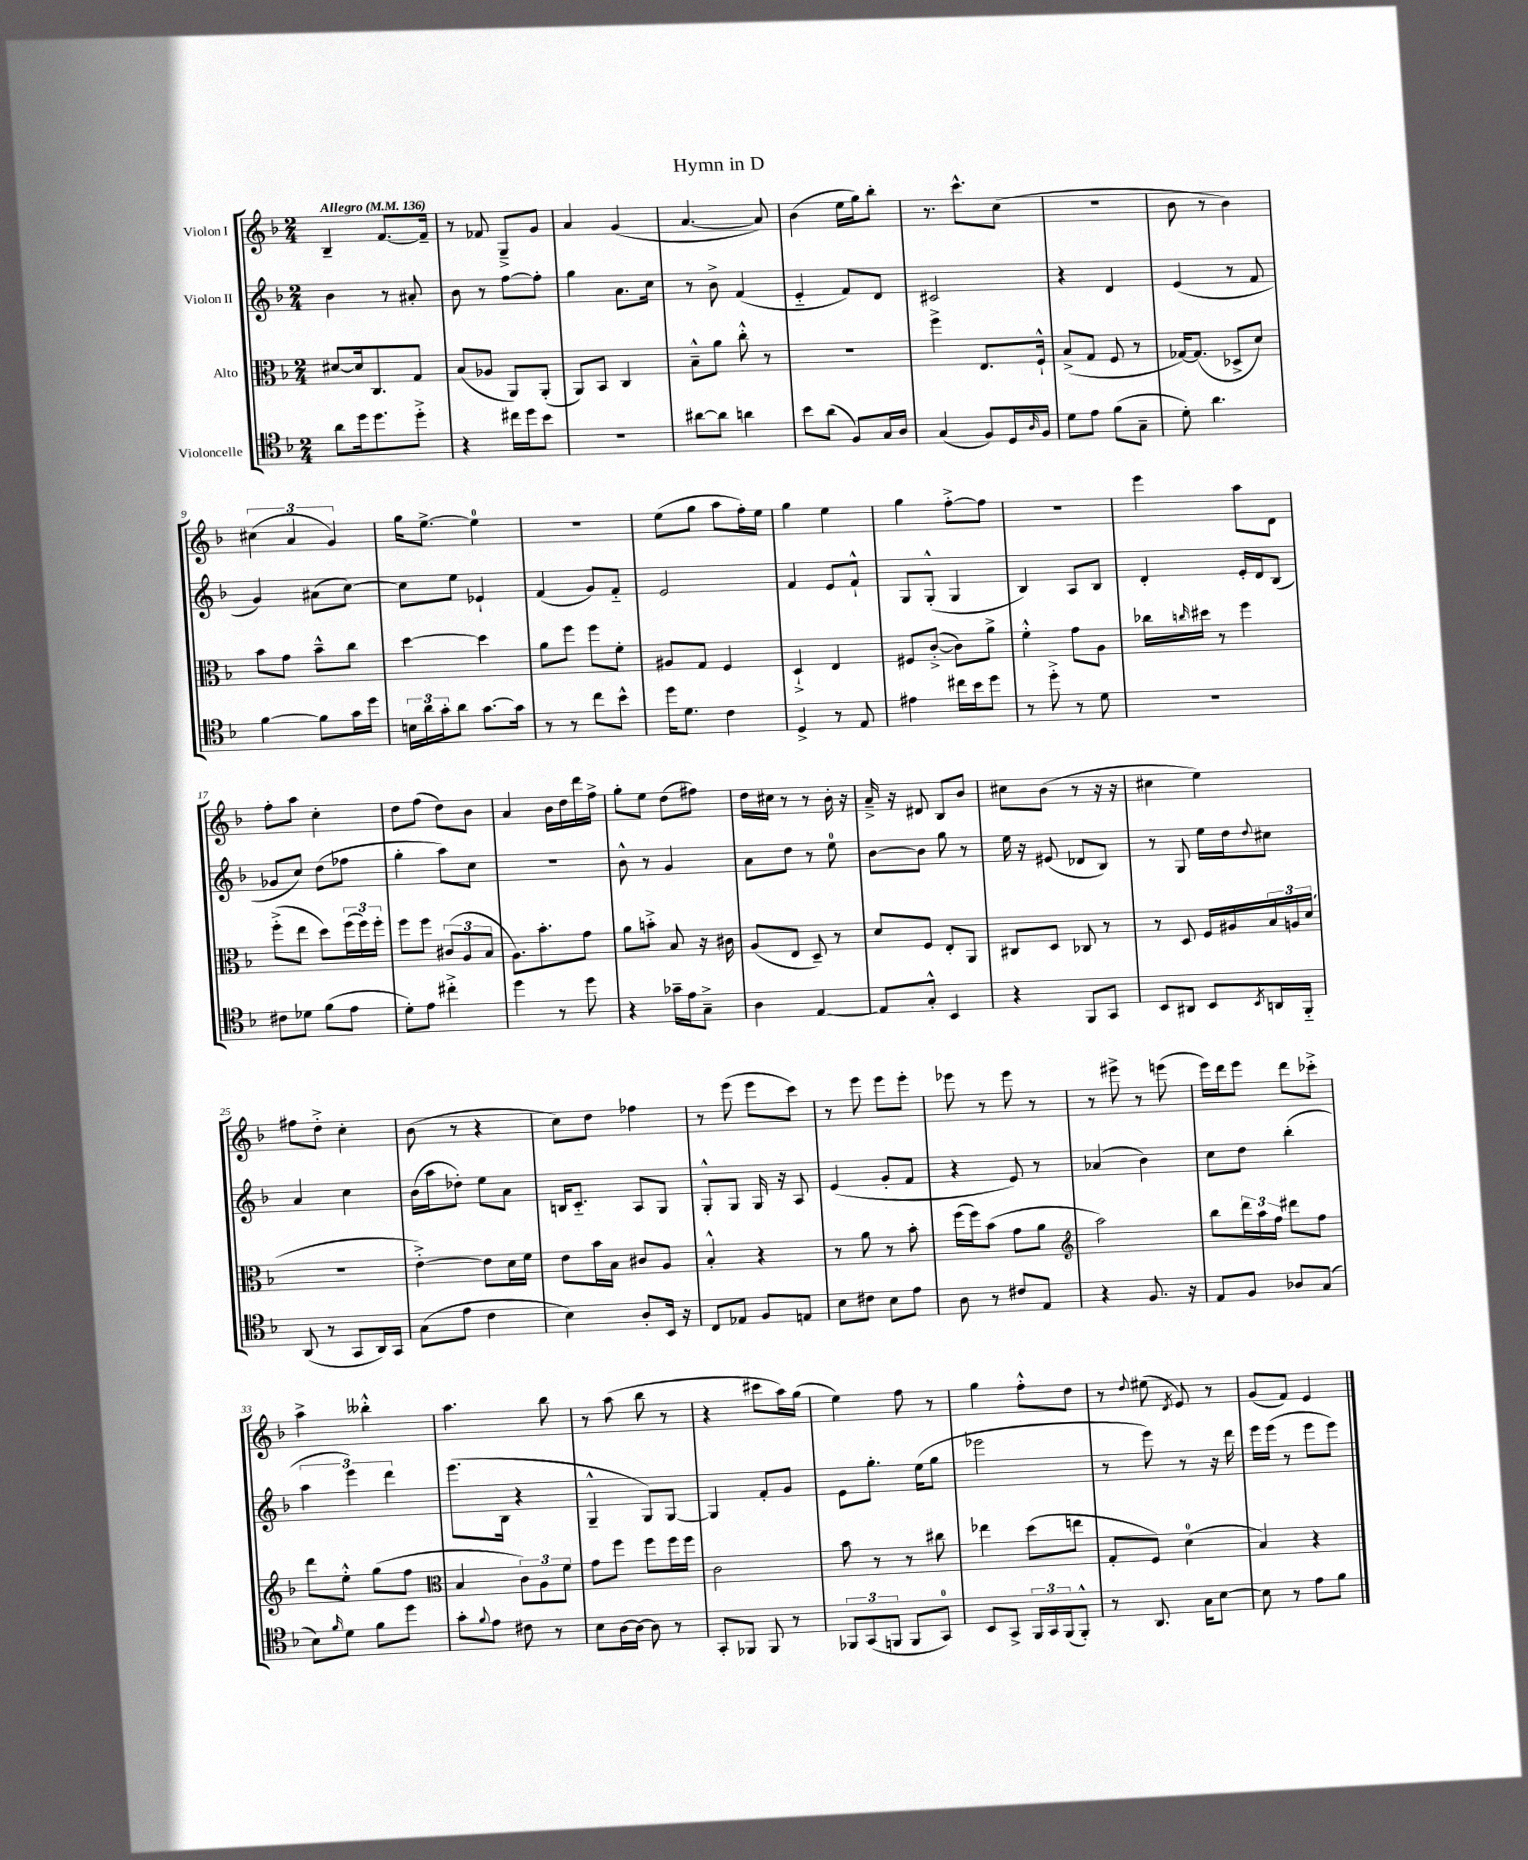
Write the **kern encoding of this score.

**kern	**kern	**kern	**kern
*part4	*part3	*part2	*part1
*staff4	*staff3	*staff2	*staff1
*I"Violoncelle	*I"Alto	*I"Violon II	*I"Violon I
*clefC4	*clefC3	*clefG2	*clefG2
*k[b-]	*k[b-]	*k[b-]	*k[b-]
*M2/4	*M2/4	*M2/4	*M2/4
*MM136	*MM136	*MM136	*MM136
=1	=1	=1	=1
!	!	!	!LO:TX:a:B:t=Allegro
8a\L	[8d#X/L	4b-\	4B-~/
16dd\k	16d#/k]	.	.
8.dd\	8.C/	.	.
.	.	8r	[8.f/L
8dd'^\J	8G/J	8a#X'/	.
.	.	.	16f~/Jk]
=2	=2	=2	=2
4r	(8B-/L	8b-\	8r
.	8A-X/J	8r	8f-X/
16cc#X\LL	8AA/L)	[8ff\L	8G~^/L
16dd\J	.	.	.
8b-\J	(8AA'/J	8ff'\J]	8g/J
=3	=3	=3	=3
2r	8AA/L)	4gg\	4a/
.	8BB-/J	.	.
.	4C/	8.a\L	(4g/
.	.	16cc\Jk	.
=4	=4	=4	=4
[8a#X\L	8B-~^^\L	8r	[4.a/
8a#\J]	8a\J	8b-^\	.
4an\	8cc'^^\	(4f/	.
.	8r	.	8a/])
=5	=5	=5	=5
8b-\L	2r	4e/	(4b-\
(8a\J	.	.	.
8F/L)	.	8f/L)	16ee\LL
.	.	.	16gg\J)
16G/L	.	8d/J	8bb-'\J
16A/JJ	.	.	.
=6	=6	=6	=6
(4G/	4ff^\	2c#X/	8.r
.	.	.	8.ccc^^\L
8F/L)	8.E/L	.	.
16D/L	.	.	(8cc\J
16qqA/	.	.	.
16F/JJ	16F`^^/Jk	.	.
=7	=7	=7	=7
8d\L	(8B-^/L	4r	2r
8e\J	8G/J	.	.
(8f\L	8F/	4d/	.
8G~\J	8r	.	.
=8	=8	=8	=8
8d'\)	[16G-X/KL)	(4e/	8b-\
.	(8.G-/J]	.	.
4.a\	.	.	8r
.	8D-X^/L	8r	4b-\)
.	8d/J)	8f/	.
!!LO:LB:g=z
=9	=9	=9	=9
[4f\	8b-\L	4g/)	(6cc#X\
.	8g\J	.	.
.	.	.	6a/
8f\L]	8b-~^^\L	(8a#X\L	.
.	.	.	6g/)
16g\L	8cc\J	[8cc\J)	.
16dd\JJ	.	.	.
=10	=10	=10	=10
24Bn\LL	[4dd\	8cc\L]	16gg\KL
24a\	.	.	.
.	.	.	[8.ee^\J
24g'\J	.	.	.
8a\J	.	8ee\J	.
[8.g\L	4dd\]	4e-X`/	4ee\]
16g\Jk]	.	.	.
=11	=11	=11	=11
8r	8a\L	(4f/	2r
8r	8ff\J	.	.
8cc\L	8ff\L	8g/L)	.
8b-^^\J	8f'\J	8f/J	.
=12	=12	=12	=12
16dd\KL	8A#X/L	2e/	(8ee\L
8.d\J	.	.	.
.	8G/J	.	8gg\J
4c\	4F/	.	8aa\L
.	.	.	16ff'\L)
.	.	.	16ee\JJ
=13	=13	=13	=13
4D^/	4D`^/	4f/	4gg\
8r	4E/	8e/L	4ee\
8E/	.	8f`^^/J	.
=14	=14	=14	=14
4e#X\	8F#X/L	8G/L	4gg\
.	([8c'^/J	(8G'^^/J	.
16cc#X\LL	8c\L])	4G/	[8ff'^\L
16b-\J	.	.	.
8dd\J	8a^\J	.	8ff\J]
=15	=15	=15	=15
8r	4f'^^\	4B-/)	2r
8dd'^\	.	.	.
8r	8g\L	8A/L	.
8d\	8A\J	8B-/J	.
=16	=16	=16	=16
2r	16cc-X\LL	4d'/	4eee\
.	16qqccn/	.	.
.	16dd#X\JJ	.	.
.	8r	.	.
.	4ff\	16e'/LL	8aa\L
.	.	16d/J	.
.	.	(8B-/J	8d\J
!!LO:LB:g=z
=17	=17	=17	=17
8c#X\L	(8ff'^\L	8g-X/L	8ff'\L
8d-X\J	8ee\J	8cc/J)	8aa\J
(8f\L	8dd\L)	(8dd\L	4cc'\
8e\J	(24ff\L	8ff-X\J	.
.	24ff\)	.	.
.	24ff'\JJ	.	.
=18	=18	=18	=18
8d'\L)	8ff\L	4gg'\	8dd\L
8e\J	8ff\J	.	(8ff\J
4cc#X'^\	(12c#X/L	8aa\L)	8dd\L)
.	12A/	.	.
.	.	8cc\J	8b-\J
.	12B-/J	.	.
=19	=19	=19	=19
4dd\	8.A\L)	2r	4a/
.	8.b-'\	.	.
8r	.	.	16b-\LL
.	.	.	16dd\
8dd\	8g\J	.	16ddd\
.	.	.	16ff^\JJ
=20	=20	=20	=20
4r	8a\L	8b-^^\	8gg'\L
.	8bn'^\J	8r	8ee\J
16g-X~\LL	8B-/	4g/	(8dd\L
16e\J	.	.	.
8G~^\J	16r	.	8ff#X\J)
.	16c#X\	.	.
=21	=21	=21	=21
4A\	(8A/L	8a\L	16dd\LL
.	.	.	16cc#X\JJ
.	8E/J	8dd\J	8r
[4E/	8D~/)	8r	8r
.	8r	8ee\	16b-'\
.	.	.	16r
=22	=22	=22	=22
8E/L]	8d/L	[8b-\L	16a~^/
.	.	.	16r
8G'^^/J	8F/J	8b-\J]	8d#X/
4BB-/	8E'/L	8gg\	8B-/L
.	8AA/J	8r	8b-/J
=23	=23	=23	=23
4r	8C#X/L	16ee\	8cc#X\L
.	.	16r	.
.	8D/J	(8e#X/	(8b-\J
8FF/L	8C-X/	8d-X/L	8r
8GG/J	8r	8B-/J)	16r
.	.	.	16r
=24	=24	=24	=24
8BB-/L	8r	8r	4cc#X\
8AA#X/J	8D/	8G/	.
8BB-/L	16F/LL	16ee\LL	4ee\)
.	16A#X/	16dd\J	.
8qBB-/	.	8qqdd/	.
16AAn/L	24B-/	8cc#X\J	.
.	24An/	.	.
16FF/JJ	.	.	.
.	(24d/JJ	.	.
!!LO:LB:g=z
=25	=25	=25	=25
(8AA/	2r	4a/	8ff#X\L
8r	.	.	8dd'^\J
8GG/L	.	4cc\	4cc'\
16AA/L)	.	.	.
16GG/JJ	.	.	.
=26	=26	=26	=26
(8G\L	[4e'^\)	(16b-\LL	(8b-\
.	.	16aa\J	.
8e\J	.	8dd-X'\J)	8r
4c\	8e\L]	8ee\L	4r
.	16d\L	8a\J	.
.	16f\JJ	.	.
=27	=27	=27	=27
4B-\)	8e\L	16Bn/KL	8cc\L)
.	.	8.c/J	.
.	16b-\L	.	8dd\J
.	16B-\JJ	.	.
8A'/L	8c#X/L	8A/L	4ff-X\
16BB-/Jk	8A/J	8G/J	.
16r	.	.	.
=28	=28	=28	=28
8C/L	4B-'^^/	8G'^^/L	8r
8E-X/J	.	8G/J	(8eee\
8F/L	4r	16G/	8eee\L
.	.	16r	.
8En/J	.	8A/	8ccc\J)
=29	=29	=29	=29
8B-\L	8r	(4e/	8r
8c#X\J	8a\	.	8eee\
8B-\L	8r	8g'/L	8eee\L
8e\J	8b-'\	8f/J	8eee'\J
=30	=30	=30	=30
8A\	(16ff\LL	4r	8eee-X\
.	16ff\J)	.	.
8r	(8b-\J	.	8r
8c#X/L	8g\L	8e/)	8eee-\
8E/J	8a\J	8r	8r
=31	=31	=31	=31
*	*clefG2	*	*
4r	2aa\)	(4a-X/	8r
.	.	.	8eee#X^\
8.F/	.	4b-\)	8r
.	.	.	(8eeen\
16r	.	.	.
=32	=32	=32	=32
8E/L	8bb-\L	8cc\L	16eee\LL)
.	.	.	16ddd\J
8F/J	24ddd\L	8dd\J	8eee\J
.	24aa\	.	.
.	24ff\JJ	.	.
8A-X/L	8ddd#X\L	(4bb-'\	8ddd\L
(8G/J	8ff\J	.	8ccc-X'^\J
!!LO:LB:g=z
=33	=33	=33	=33
8B-\L)	8ddd\L	6aa\	4aa^\
16qqf/	.	.	.
8d\J	8ee'^^\J	.	.
.	.	6eee\)	.
8f\L	(8gg\L	.	4bb--X'^^\
.	.	6ddd\	.
8dd\J	8ff\J	.	.
=34	=34	=34	=34
*	*clefC3	*	*
8g'\L	4B-/	(8.eee\L	4.aa\
8qqf/	.	.	.
8e\J	.	.	.
.	.	16B-\Jk	.
8c#X\	12c\L)	4r	.
.	12A\	.	.
8r	.	.	8bb-\
.	12f\J	.	.
=35	=35	=35	=35
8B-\L	8g\L	4G~^^/	8r
[16A\L	8ff\J	.	(8aa\
16A\JJ_	.	.	.
8A\]	8ff\L	8G/L)	8bb-\
8r	16ff\L	[8G/J	8r
.	16ff\JJ	.	.
=36	=36	=36	=36
8GG'/L	2c\	4G/]	4r
8FF-X/J	.	.	.
8FF-/	.	8f'/L	8ccc#X\L
8r	.	8g/J	16aa\L)
.	.	.	(16gg\JJ
=37	=37	=37	=37
12FF-X/L	8b-\	8e\L	4ee\)
(12GG/	.	.	.
.	8r	8.gg'\J	.
12FFn/J	.	.	.
8FF/L	8r	.	8ff\
.	.	(16ee\KL	.
8GG/J)	8cc#X\	8gg\J	8r
=38	=38	=38	=38
8BB-/L	4ee-X\	2eee-X\	4gg\
8GG^/J	.	.	.
24FF/LL	(8dd\L	.	8ff'^^\L
24GG/	.	.	.
(24FF/J	.	.	.
8FF'^^/J)	8een\J	.	8dd\J
=39	=39	=39	=39
8r	8G'/L	8r	8r
.	.	.	8qqdd/
8.AA/	8F/J)	8eee\)	(8ee#X\
.	.	.	8qd/
.	(4d\	8r	8e/)
16G\KL	.	.	.
[8B-\J	.	16r	8r
.	.	16ddd\	.
=40	=40	=40	=40
8B-\]	4B-/)	16eee\LL	(8g/L
.	.	(16eee\JJ	.
8r	.	8r	8f/J)
8e\L	4r	8eee\L	4e/
8f\J	.	8eee\J)	.
==	==	==	==
*-	*-	*-	*-
